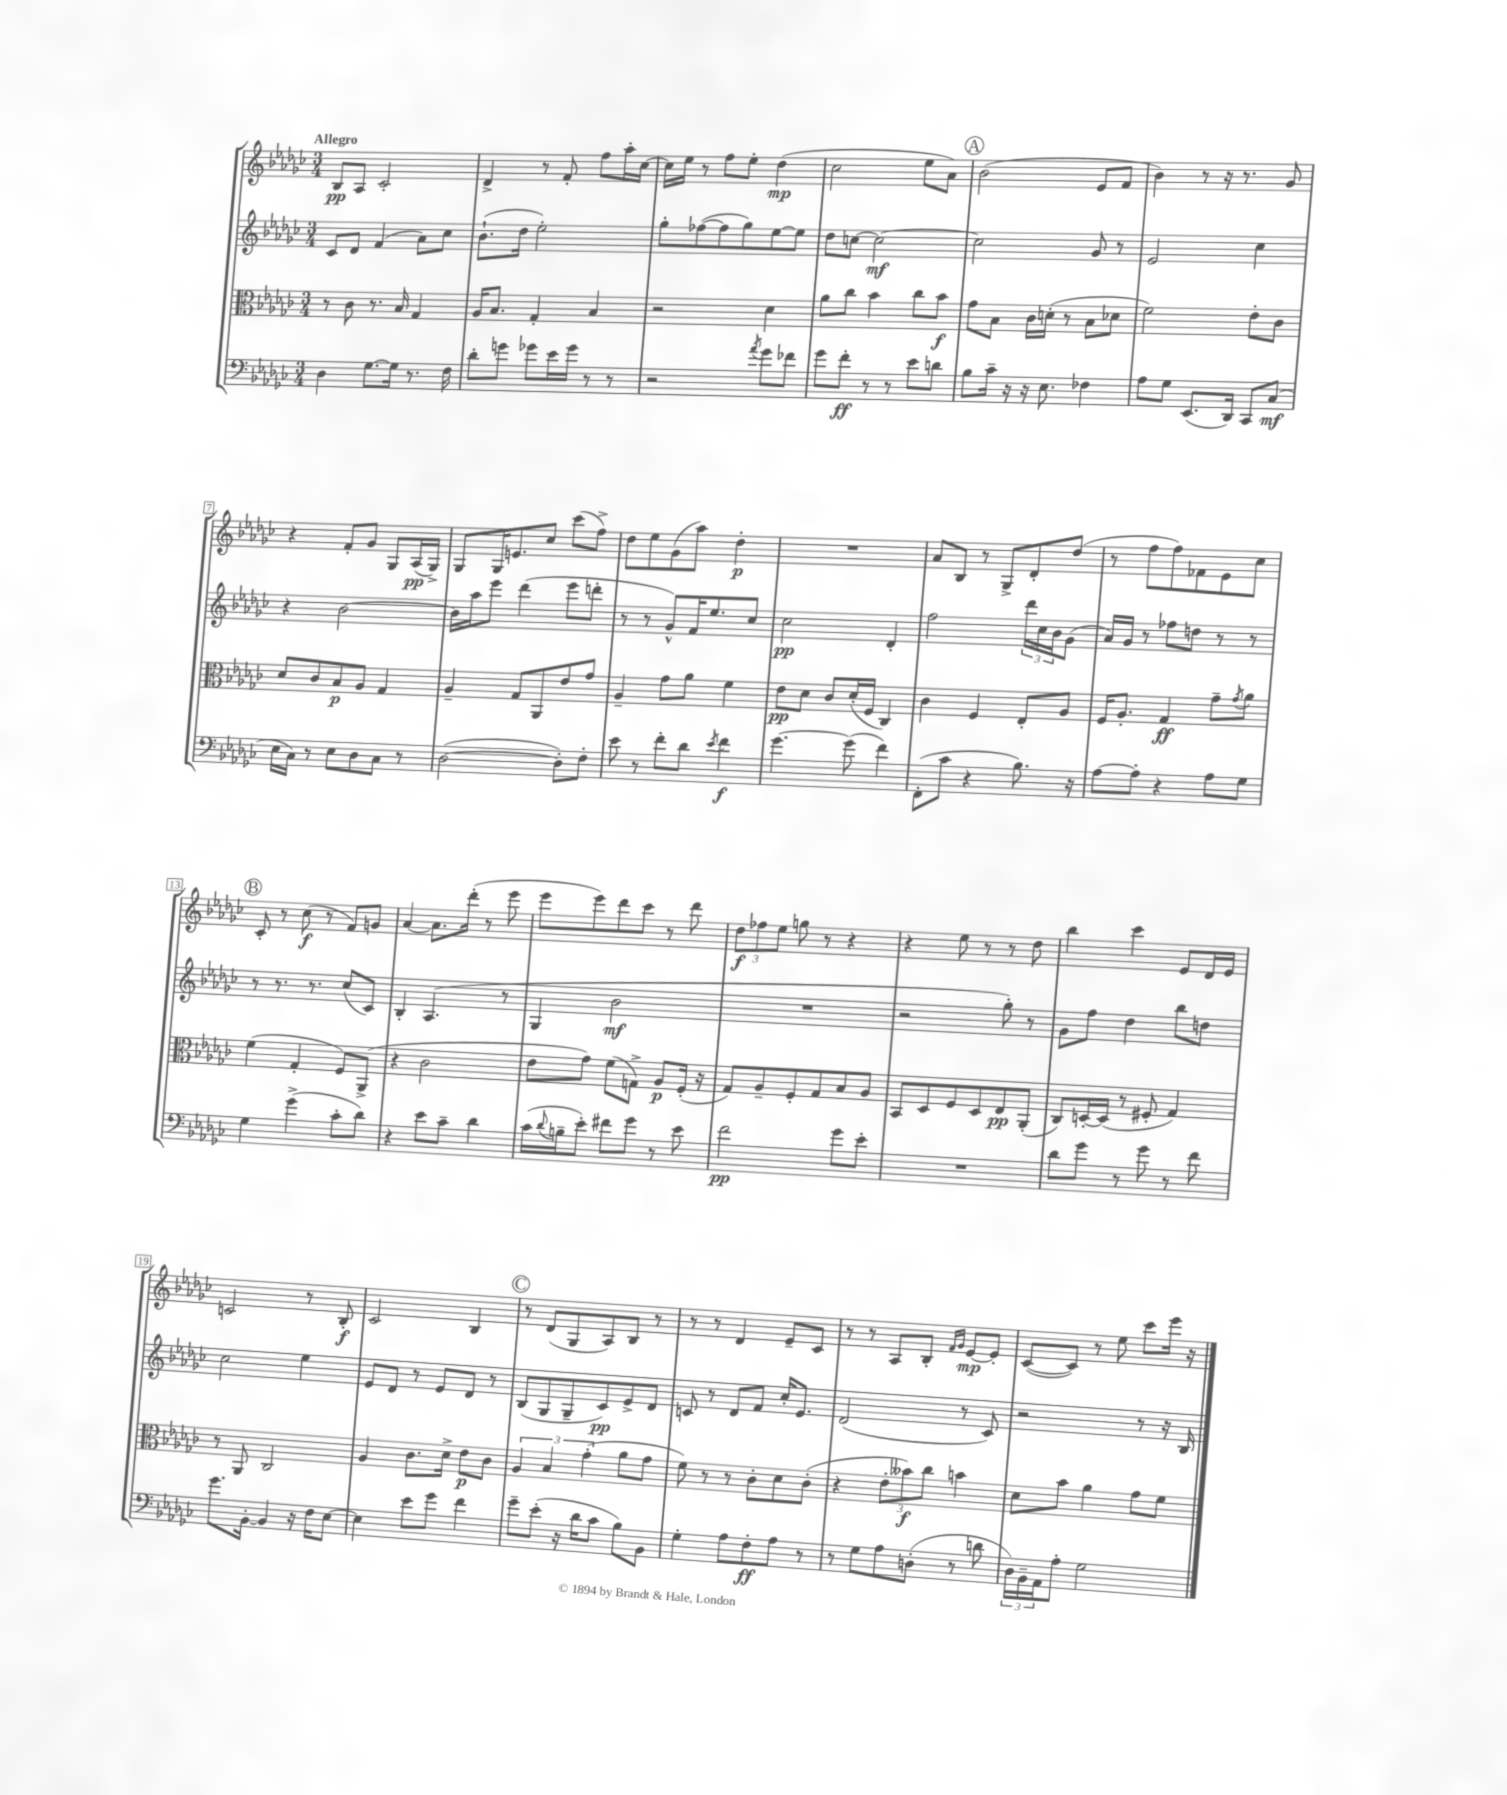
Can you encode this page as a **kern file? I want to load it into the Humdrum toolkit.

**kern	**dynam	**kern	**dynam	**kern	**dynam	**kern	**dynam
*part4	*part4	*part3	*part3	*part2	*part2	*part1	*part1
*staff4	*staff4	*staff3	*staff3	*staff2	*staff2	*staff1	*staff1
*clefF4	*	*clefC3	*	*clefG2	*	*clefG2	*
*k[b-e-a-d-g-c-]	*	*k[b-e-a-d-g-c-]	*	*k[b-e-a-d-g-c-]	*	*k[b-e-a-d-g-c-]	*
*M3/4	*	*M3/4	*	*M3/4	*	*M3/4	*
=1	=1	=1	=1	=1	=1	=1	=1
!	!	!	!	!	!	!LO:TX:a:B:t=Allegro	!
4D-\	.	8r	.	8c-/L	.	8B-/L	pp
.	.	8c-\	.	8d-/J	.	8A-/J	.
[8.G-\L	.	8.r	.	(4f/	.	2c-'/	.
16G-\Jk]	.	16B-/	.	.	.	.	.
8.r	.	4G-/	.	8a-\L)	.	.	.
.	.	.	.	8cc-\J	.	.	.
16F\	.	.	.	.	.	.	.
=2	=2	=2	=2	=2	=2	=2	=2
8d-'\L	.	16A-/KL	.	(8.b-`\L	.	4d-^/	.
.	.	8.B-/J	.	.	.	.	.
8gn\J	.	.	.	.	.	.	.
.	.	.	.	16dd-\Jk	.	.	.
8g-X\L	.	4G-'/	.	2ee-'\)	.	8r	.
16e-\L	.	.	.	.	.	8f'/	.
16g-\JJ	.	.	.	.	.	.	.
8r	.	4B-/	.	.	.	8ff\L	.
8r	.	.	.	.	.	16aa-'\L	.
.	.	.	.	.	.	[16cc-\JJ	.
=3	=3	=3	=3	=3	=3	=3	=3
2r	.	2r	.	8gg-'\L	.	16cc-\LL]	.
.	.	.	.	.	.	16ee-\JJ	.
.	.	.	.	([8ff-X\	.	8r	.
.	.	.	.	8ff-\]	.	8ff\L	.
.	.	.	.	8gg-\)	.	8ee-'\J	.
8qa-/	.	.	.	.	.	.	.
8g-\L	.	4d-\	.	[8ee-\	.	(4dd-\	mp
8f-X\J	.	.	.	8ee-\J]	.	.	.
=4	=4	=4	=4	=4	=4	=4	=4
8g-\L	.	8a-\L	.	8dd-\L	.	2cc-\	.
8f'\J	ff	8cc-\J	.	[8ccn\J	.	.	.
8r	.	4b-\	.	2cc\_	mf	.	.
8r	.	.	.	.	.	.	.
8e-\L	.	8cc-\L	.	.	.	8ee-\L	.
8dn\J	.	8b-\J	f	.	.	8a-\J)	.
!!LO:REH:place=s1:t=A
=5	=5	=5	=5	=5	=5	=5	=5
8B-\L	.	8g-\L	.	2cc\]	.	(2b-\	.
16c-~\Jk	.	8B-\J	.	.	.	.	.
16r	.	.	.	.	.	.	.
16r	.	16c-\LL	.	.	.	.	.
8.E-\	.	(16dn'\JJ	.	.	.	.	.
.	.	8r	.	.	.	.	.
4F-X\	.	8B-\L	.	8g-/	.	8e-/L	.
.	.	8d-X\J	.	8r	.	8f/J	.
=6	=6	=6	=6	=6	=6	=6	=6
8A-\L	.	2f\)	.	2e-/	.	4b-\)	.
8G-\J	.	.	.	.	.	.	.
(8.EE-/L	.	.	.	.	.	8r	.
.	.	.	.	.	.	16r	.
16DD-/Jk)	.	.	.	.	.	8.r	.
8CC-/L	.	8e-'\L	.	4cc-\	.	.	.
(8C-/J	mf	8c-\J	.	.	.	8g-/	.
!!LO:LB:g=z
=7	=7	=7	=7	=7	=7	=7	=7
16E-\LL	.	8d-/L	.	4r	.	4r	.
16C-\JJ)	.	.	.	.	.	.	.
8r	.	8c-/	.	.	.	.	.
8E-\L	.	8B-/	p	[2b-\	.	8f'/L	.
8D-\	.	8A-/J	.	.	.	8g-/J	.
8C-\J	.	4G-/	.	.	.	8G-/L	.
8r	.	.	.	.	.	(16A-/L	pp
.	.	.	.	.	.	16G-^/JJ)	.
=8	=8	=8	=8	=8	=8	=8	=8
([2D-\	.	4A-~/	.	16b-\LL]	.	8G-/L	.
.	.	.	.	16aa-\J	.	.	.
.	.	.	.	8eee-\J	.	16G-/K	.
.	.	.	.	.	.	8.en/	.
.	.	8G-/L	.	(4ddd-\	.	.	.
.	.	8AA-/	.	.	.	8cc-/J	.
8D-'\L])	.	8e-/	.	8eee-\L	.	(8ccc-\L	.
8F'\J	.	8g-/J	.	8dddn'\J	.	8ff^\J)	.
=9	=9	=9	=9	=9	=9	=9	=9
8e-\	.	4A-~/	.	8r	.	8dd-\L	.
8r	.	.	.	8r	.	8ee-\	.
8f'\L	.	8g-\L	.	8g-^^/L)	.	(8g-\	.
8d-\J	.	8a-\J	.	16f/K	.	8aa-\J)	.
.	.	.	.	8.ee-/	.	.	.
8qe-/	.	.	.	.	.	.	.
4f\	f	4f\	.	.	.	4dd-'\	p
.	.	.	.	8cc-/J	.	.	.
=10	=10	=10	=10	=10	=10	=10	=10
[4.g-\	.	8e-\L	pp	2cc-\	pp	2.r	.
.	.	8d-\J	.	.	.	.	.
.	.	8c-/L	.	.	.	.	.
(8g-\]	.	(16d-'/L	.	.	.	.	.
.	.	16F/JJ	.	.	.	.	.
4f\)	.	4C-/)	.	4d-'/	.	.	.
=11	=11	=11	=11	=11	=11	=11	=11
(8FF'\L	.	4c-\	.	2ff\	.	8a-/L	.
8c-\J	.	.	.	.	.	8B-/J	.
4r	.	4F/	.	.	.	8r	.
.	.	.	.	.	.	8G-^/L	.
8.B-\)	.	8E-'/L	.	24ddd-\LL	.	8d-'/	.
.	.	.	.	24cc-\	.	.	.
.	.	.	.	24b-\J	.	.	.
.	.	8A-/J	.	(8g-\J	.	(8dd-/J	.
16r	.	.	.	.	.	.	.
=12	=12	=12	=12	=12	=12	=12	=12
[8A-\L	.	16F/KL	.	16a-/LL)	.	8r	.
.	.	8.A-'/J	.	16g-/JJ	.	.	.
8A-'\J]	.	.	.	8r	.	8ff\L	.
4r	.	4G-/	ff	8ff-X\L	.	8ff\)	.
.	.	.	.	8ddn\J	.	8f-X\	.
8A-\L	.	8g-~\L	.	8r	.	8e-\	.
.	.	8qg-/	.	.	.	.	.
8G-\J	.	8a-\J	.	8r	.	8cc-\J	.
!!LO:LB:g=z
!!LO:REH:place=s1:t=B
=13	=13	=13	=13	=13	=13	=13	=13
4G-\	.	(4f\	.	8r	.	8c-'/	.
.	.	.	.	8.r	.	8r	.
(4g-^\	.	4G-'/	.	.	.	(8cc-\	f
.	.	.	.	8.r	.	.	.
.	.	.	.	.	.	8r	.
8c-'\L	.	8F/L)	.	(8cc-/L	.	8f/L)	.
8d-\J)	.	(8AA-^/J	.	8c-/J)	.	8gn/J	.
=14	=14	=14	=14	=14	=14	=14	=14
4r	.	4r	.	4B-'/	.	[4a-/	.
8e-\L	.	2c-\	.	(4.A-/	.	8.a-\L]	.
8c-~\J	.	.	.	.	.	.	.
.	.	.	.	.	.	(16ddd-'\Jk	.
4d-\	.	.	.	.	.	8r	.
.	.	.	.	8r	.	8eee-\	.
=15	=15	=15	=15	=15	=15	=15	=15
(16c-\LL	.	8e-\L	.	4G-/	.	8eee-\L	.
8qqd-/	.	.	.	.	.	.	.
16Bn~\J	.	.	.	.	.	.	.
8e-'\J)	.	8g-\J)	.	.	.	8eee-\)	.
8f#X\L	.	(8f\L	.	2b-\	mf	8ddd-\	.
8g-\J	.	8Gn^\J)	.	.	.	8ccc-\J	.
8r	.	8A-/L	p	.	.	8r	.
8e-\	.	(16F'/Jk	.	.	.	8ddd-\	.
.	.	16r	.	.	.	.	.
=16	=16	=16	=16	=16	=16	=16	=16
2f\	pp	8G-/L)	.	2.r	.	12dd-\L	f
.	.	.	.	.	.	12ff-X\	.
.	.	8A-~/	.	.	.	.	.
.	.	.	.	.	.	12ee-\J	.
.	.	8F'/	.	.	.	8ggn\	.
.	.	8G-/	.	.	.	8r	.
8g-\L	.	8B-/	.	.	.	4r	.
8e-'\J	.	8A-/J	.	.	.	.	.
=17	=17	=17	=17	=17	=17	=17	=17
2.r	.	8BB-/L	.	2r	.	4r	.
.	.	8D-/	.	.	.	.	.
.	.	8F/	.	.	.	8ee-\	.
.	.	8D-/	.	.	.	8r	.
.	.	8E-/	pp	8gg-'\)	.	8r	.
.	.	(8AA-'/J	.	8r	.	8dd-\	.
=18	=18	=18	=18	=18	=18	=18	=18
8d-\L	.	8C-/L)	.	8g-\L	.	4bb-\	.
8g-\J	.	[16Dn'/L	.	8ff\J	.	.	.
.	.	(16D/JJ]	.	.	.	.	.
8r	.	8r	.	4dd-\	.	4ccc-\	.
8g-\	.	8F#X'/	.	.	.	.	.
8r	.	4G-/)	.	8bb-\L	.	8e-/L	.
8f\	.	.	.	8ddn\J	.	16d-/L	.
.	.	.	.	.	.	16e-/JJ	.
!!LO:LB:g=z
=19	=19	=19	=19	=19	=19	=19	=19
8.g-\L	.	8r	.	2cc-\	.	2cn/	.
.	.	8AA-/	.	.	.	.	.
[16BB-'\Jk	.	.	.	.	.	.	.
4BB-/]	.	2C-/	.	.	.	.	.
16r	.	.	.	4ee-\	.	8r	.
16F\KL	.	.	.	.	.	.	.
[8E-\J	.	.	.	.	.	8B-'/	f
=20	=20	=20	=20	=20	=20	=20	=20
4E-\]	.	4A-/	.	8e-/L	.	2c-/	.
.	.	.	.	8d-/J	.	.	.
8e-\L	.	8.c-\L	.	8r	.	.	.
8g-\J	.	.	.	8e-/L	.	.	.
.	.	16d-^\Jk	.	.	.	.	.
4f\	.	8e-\L	p	8d-/J	.	4B-/	.
.	.	8c-\J	.	8r	.	.	.
!!LO:REH:place=s1:t=C
=21	=21	=21	=21	=21	=21	=21	=21
8g-~\L	.	6A-/	.	(8B-/L	.	8r	.
(8e-'\J	.	.	.	8G-/	.	(8d-/L	.
.	.	6B-/	.	.	.	.	.
16r	.	.	.	8G-~/	.	8G-/	.
16d-\KL	.	.	.	.	.	.	.
.	.	(6g-'\	.	.	.	.	.
8c-\J	.	.	.	8c-/)	pp	8A-/)	.
8B-\L)	.	8a-\L	.	8e-^/	.	8B-/J	.
8BB-\J	.	8g-\J	.	8d-/J	.	8r	.
=22	=22	=22	=22	=22	=22	=22	=22
4G-'\	.	8f\)	.	8cn/	.	8r	.
.	.	8r	.	8r	.	8r	.
8A-\L	.	8r	.	8d-/L	.	4d-/	.
8F'\	ff	8c-'\L	.	8f/J	.	.	.
8A-\J	.	8d-\	.	16cc-'/KL	.	8e-~/L	.
.	.	.	.	8.e-/J	.	.	.
8r	.	(8c-'\J	.	.	.	8c-/J	.
=23	=23	=23	=23	=23	=23	=23	=23
8r	.	4r	.	(2d-/	.	8r	.
8G-\L	.	.	.	.	.	8r	.
8A-\	.	12e-'\L	.	.	.	8A-/L	.
.	.	12b--X\)	f	.	.	.	.
(8Dn'\J	.	.	.	.	.	8B-'/J	.
.	.	12cc-\J	.	.	.	.	.
.	.	.	.	.	.	16qqf/LL	.
.	.	.	.	.	.	16qqg-/JJ	.
8r	.	4bn\	.	8r	.	[8e-/L	mp
8dn\	.	.	.	8c-/)	.	8e-'/J]	.
=24	=24	=24	=24	=24	=24	=24	=24
24D-\LL)	.	8d-\L	.	2r	.	([8c-/L	.
24BB-~\	.	.	.	.	.	.	.
24AA-\J	.	.	.	.	.	.	.
8A-'\J	.	8b-\J	.	.	.	8c-/J])	.
2G-\	.	4a-\	.	.	.	8r	.
.	.	.	.	.	.	8ee-\	.
.	.	8g-\L	.	8r	.	8ccc-\L	.
.	.	8f\J	.	16r	.	16eee-\Jk	.
.	.	.	.	16B-/	.	16r	.
==	==	==	==	==	==	==	==
*-	*-	*-	*-	*-	*-	*-	*-
